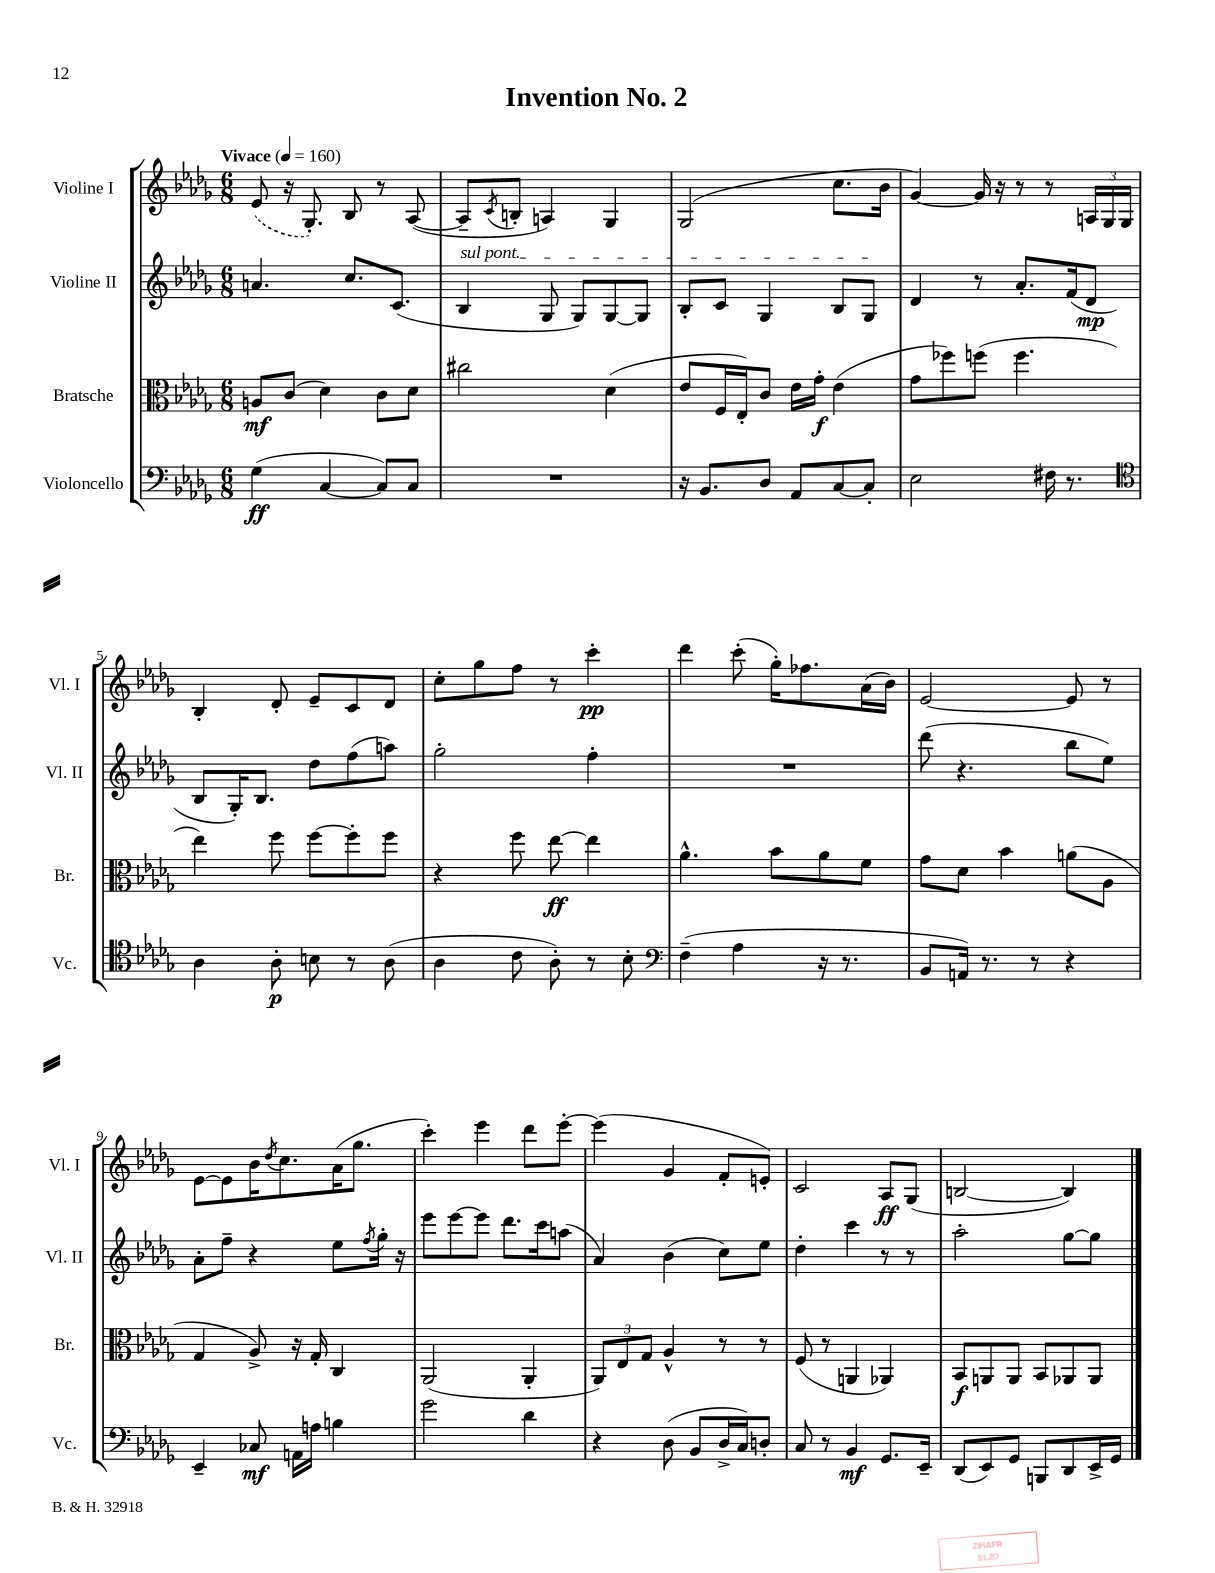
\header { title = "Invention No. 2" }
<<
\new StaffGroup <<
\new Staff = "s0" \with { instrumentName = "Violine I" shortInstrumentName = "Vl. I" } {
    \clef treble \key des \major \numericTimeSignature \time 6/8 \tempo "Vivace" 4 = 160
    \once \slurDashed ees'8( r16 ges8.-.) bes8 r8 aes8~( |
    aes8-- \acciaccatura { c'8 } b8-. a4) ges4 |
    ges2( c''8. bes'16 |
    ges'4~) ges'16 r16 r8 r8 \tuplet 3/2 { a16 ges16 ges16 } |
    bes4-. des'8-. ees'8-- c'8 des'8 |
    c''8-. ges''8 f''8 r8 c'''4-.\pp |
    des'''4 c'''8-.( ges''16-.) fes''8. aes'16( bes'16) |
    ees'2~ ees'8 r8 |
    ees'8~ ees'8 bes'16 \acciaccatura { des''8 } c''8. aes'16( ges''8. |
    c'''4-.) ees'''4 des'''8 ees'''8~-. |
    ees'''4( ges'4 f'8-. e'8-.) |
    c'2 aes8\ff ges8( |
    b2~ b4) \bar "|." |
}
\new Staff = "s1" \with { instrumentName = "Violine II" shortInstrumentName = "Vl. II" } {
    \clef treble \key des \major \numericTimeSignature \time 6/8
    a'4. c''8. c'8.( |
    \once \override TextSpanner.bound-details.left.text = \markup { \italic "sul pont." } bes4\startTextSpan ges8 ges8) ges8~ ges8 |
    bes8-. c'8 ges4 bes8 ges8\stopTextSpan |
    des'4 r8 aes'8.-. f'16( des'8\mp |
    bes8 ges16-.) bes8. des''8 f''8( a''8) |
    ges''2-. f''4-. |
    R2. |
    des'''8( r4. bes''8 ees''8) |
    aes'8-. f''8-- r4 ees''8 \acciaccatura { f''8 } ges''16-. r16 |
    ees'''8 ees'''8~ ees'''8 des'''8. c'''16 a''8( |
    aes'4) bes'4( c''8) ees''8 |
    des''4-. c'''4 r8 r8 |
    aes''2-. ges''8~ ges''8 \bar "|." |
}
\new Staff = "s2" \with { instrumentName = "Bratsche" shortInstrumentName = "Br." } {
    \clef alto \key des \major \numericTimeSignature \time 6/8
    a8\mf c'8( des'4) c'8 des'8 |
    cis''2 des'4( |
    ees'8 f16 ees16-.) c'8 ees'16 ges'16-.\f ees'4( |
    ges'8 fes''8) f''8( f''4. |
    ees''4) f''8 f''8~ f''8-. f''8 |
    r4 f''8 ees''8~\ff ees''4 |
    aes'4.-^ bes'8 aes'8 f'8 |
    ges'8 des'8 bes'4 a'8( aes8 |
    ges4 aes8->) r16 ges16-. c4 |
    aes,2( aes,4-. |
    \tuplet 3/2 { aes,8) ees8 ges8 } aes4-^ r8 r8 |
    f8( r8 a,4 aes,4) |
    bes,8\f a,8 a,8 bes,8 aes,8 aes,8 \bar "|." |
}
\new Staff = "s3" \with { instrumentName = "Violoncello" shortInstrumentName = "Vc." } {
    \clef bass \key des \major \numericTimeSignature \time 6/8
    ges4\ff( c4~ c8) c8 |
    R2. |
    r16 bes,8. des8 aes,8 c8~ c8-. |
    ees2 fis16 r8. |
    \clef tenor aes4 aes8-.\p b8 r8 aes8( |
    aes4 c'8 aes8-.) r8 bes8-. |
    \clef bass f4--( aes4 r16 r8. |
    bes,8 a,16) r8. r8 r4 |
    ees,4-- ces8\mf a,16 a16 b4 |
    ges'2 des'4 |
    r4 des8( bes,8 des16-> c16) d8-. |
    c8 r8 bes,4\mf ges,8. ees,16-- |
    des,8( ees,8) ges,8 b,,8 des,8 ees,16-> ges,16 \bar "|." |
}
>>
>>
